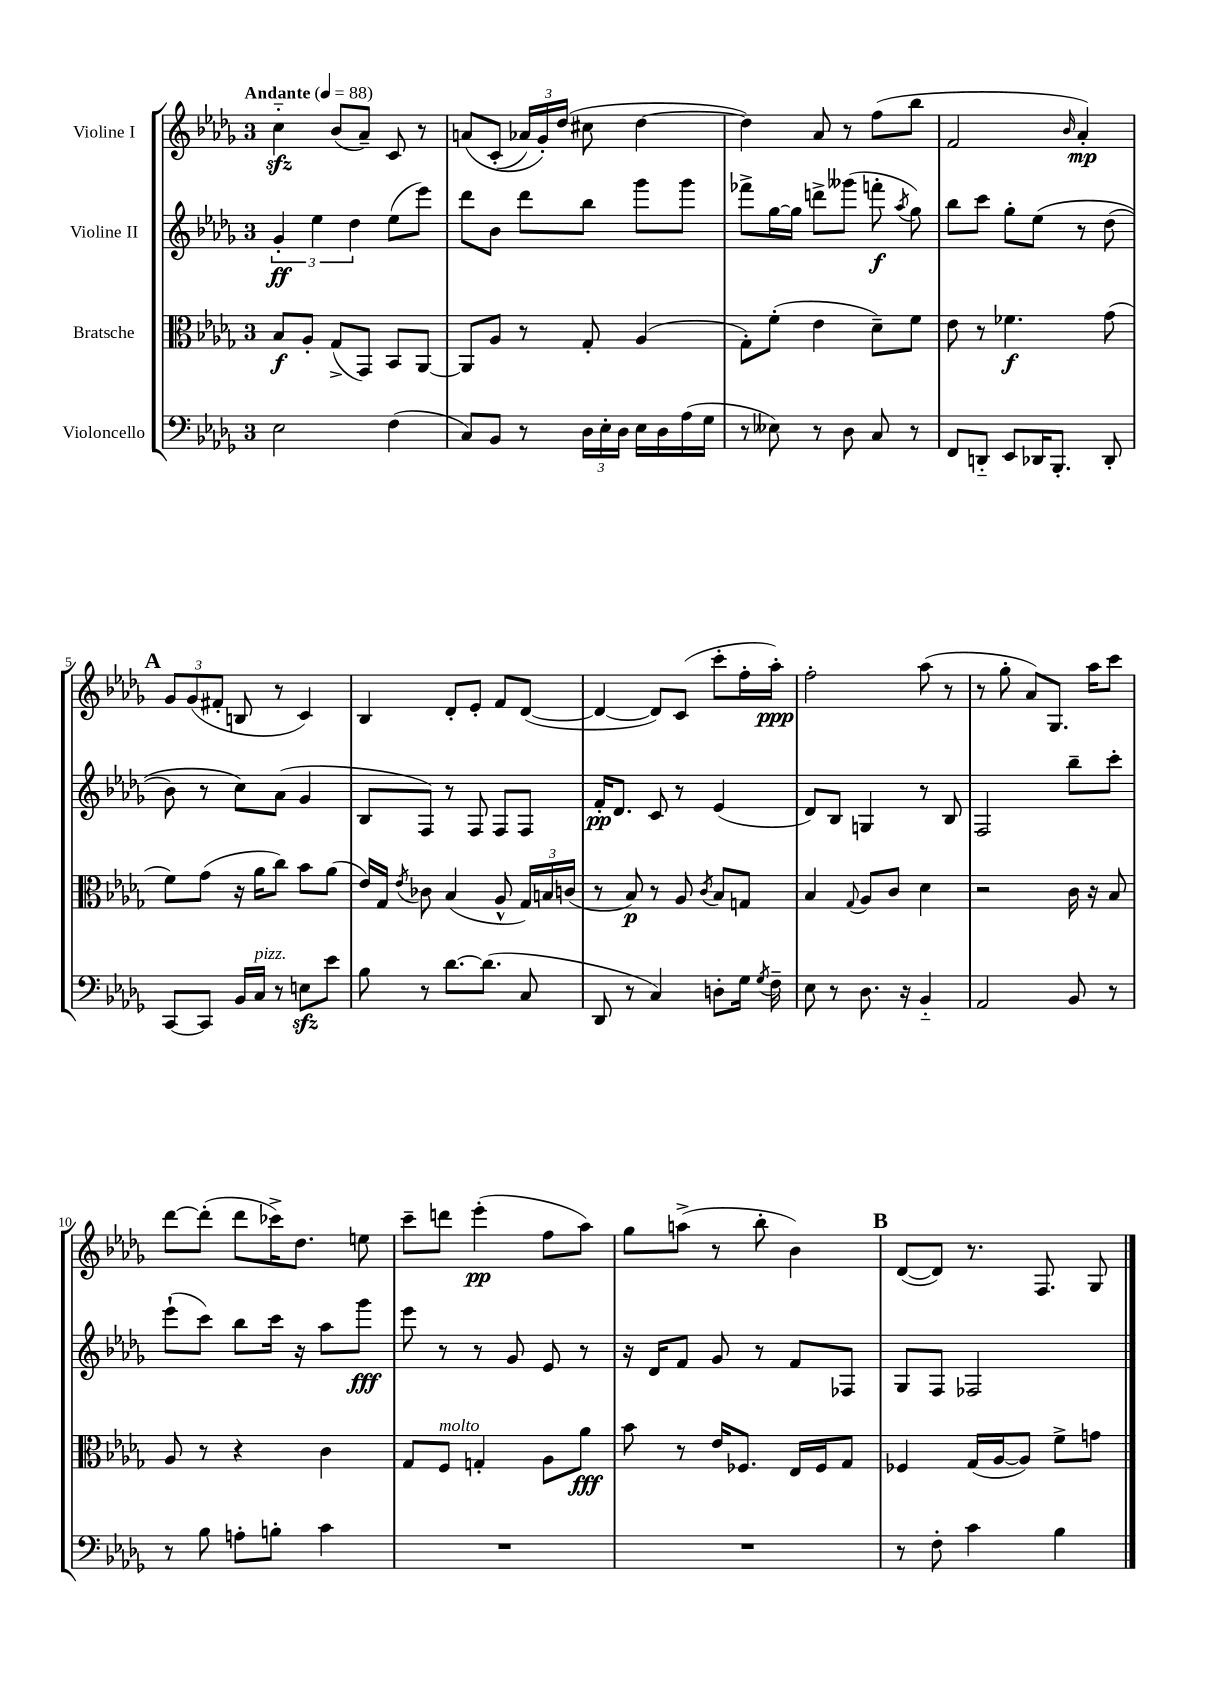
<<
\new StaffGroup <<
\new Staff = "s0" \with { instrumentName = "Violine I" } {
    \clef treble \key des \major \once \override Staff.TimeSignature.style = #'single-digit \time 3/4 \tempo "Andante" 4 = 88
    \autoBeamOff c''4-_\sfz bes'8[( aes'8]--) c'8 r8 |
    a'8[\( c'8]-.( \tuplet 3/2 { aes'16[) ges'16-.\) des''16]( } cis''8 des''4~ |
    des''4) aes'8 r8 f''8[( bes''8] |
    f'2 \grace { bes'16 } aes'4-.\mp) |
    \mark \markup { \bold "A" } \tuplet 3/2 { ges'8[ ges'8( fis'8]-. } b8 r8 c'4) |
    bes4 des'8[-. ees'8]-. f'8[ des'8]~( |
    des'4~ des'8[) c'8]( c'''8[-. f''16-. aes''16]-.\ppp) |
    f''2-. aes''8( r8 |
    r8 ges''8-. aes'8[) ges8.] aes''16[ c'''8] |
    des'''8[~ des'''8]-.( des'''8[ ces'''16->) des''8.] e''8 |
    c'''8[-- d'''8] ees'''4-.\pp( f''8[ aes''8]) |
    ges''8[ a''8]->( r8 bes''8-. bes'4) |
    \mark \markup { \bold "B" } des'8[~( des'8]) r8. f8. ges8 \bar "|." |
}
\new Staff = "s1" \with { instrumentName = "Violine II" } {
    \clef treble \key des \major \once \override Staff.TimeSignature.style = #'single-digit \time 3/4
    \autoBeamOff \tuplet 3/2 { ges'4-.\ff ees''4 des''4 } ees''8[( ees'''8]) |
    des'''8[ bes'8] des'''8[ bes''8] ges'''8[ ges'''8] |
    fes'''8[-> ges''16~ ges''16] d'''8[-> geses'''8]( f'''8-.\f \acciaccatura { aes''8 } ges''8) |
    bes''8[ c'''8] ges''8[-. ees''8]\( r8 des''8( |
    \mark \markup { \bold "A" } bes'8) r8 c''8[\) aes'8]( ges'4 |
    bes8[ f8]) r8 f8 f8[ f8] |
    f'16[-.\pp des'8.] c'8 r8 ees'4( |
    des'8[) bes8] g4 r8 bes8 |
    f2 bes''8[-- c'''8]-. |
    ees'''8[-!( c'''8]) bes''8[ c'''16] r16 aes''8[ ges'''8]\fff |
    ees'''8 r8 r8 ges'8 ees'8 r8 |
    r16 des'16[ f'8] ges'8 r8 f'8[ fes8] |
    \mark \markup { \bold "B" } ges8[ f8] fes2 \bar "|." |
}
\new Staff = "s2" \with { instrumentName = "Bratsche" } {
    \clef alto \key des \major \once \override Staff.TimeSignature.style = #'single-digit \time 3/4
    \autoBeamOff bes8[\f aes8]-. ges8[->( ges,8]) bes,8[ aes,8]~ |
    aes,8[ aes8] r8 ges8-. aes4( |
    ges8[-.) f'8]-.( ees'4 des'8[--) f'8] |
    ees'8 r8 fes'4.\f ges'8( |
    \mark \markup { \bold "A" } f'8[) ges'8]( r16 aes'16[ c''8]) bes'8[ aes'8]( |
    ees'16[) ges16] \acciaccatura { ees'8 } ces'8 bes4( aes8-^ \tuplet 3/2 { ges16[) b16 c'16]( } |
    r8 bes8\p) r8 aes8 \acciaccatura { c'8 } bes8[ g8] |
    bes4 \appoggiatura { ges8 } aes8[ c'8] des'4 |
    r2 c'16 r16 bes8 |
    aes8 r8 r4 c'4 |
    ges8[ f8]^\markup { \italic "molto" } g4-. aes8[ aes'8]\fff |
    bes'8 r8 ees'16[ fes8.] ees16[ fes16 ges8] |
    \mark \markup { \bold "B" } fes4 ges16[( aes16~ aes8]) f'8[-> g'8] \bar "|." |
}
\new Staff = "s3" \with { instrumentName = "Violoncello" } {
    \clef bass \key des \major \once \override Staff.TimeSignature.style = #'single-digit \time 3/4
    \autoBeamOff ees2 f4( |
    c8[) bes,8] r8 \tuplet 3/2 { des16[ ees16-. des16] } ees16[ des16 aes16( ges16] |
    r8 eeses8) r8 des8 c8 r8 |
    f,8[ d,8]-_ ees,8[ des,16 bes,,8.]-. des,8-. |
    \mark \markup { \bold "A" } c,8[~ c,8] bes,16[ c16]^\markup { \italic "pizz." } r8 e8[\sfz ees'8] |
    bes8 r8 des'8.[~ des'8.]( c8 |
    des,8 r8 c4) d8[-. ges16] \acciaccatura { ges8 } f16-- |
    ees8 r8 des8. r16 bes,4-_ |
    aes,2 bes,8 r8 |
    r8 bes8 a8[-. b8]-. c'4 |
    R2. |
    R2. |
    \mark \markup { \bold "B" } r8 f8-. c'4 bes4 \bar "|." |
}
>>
>>
